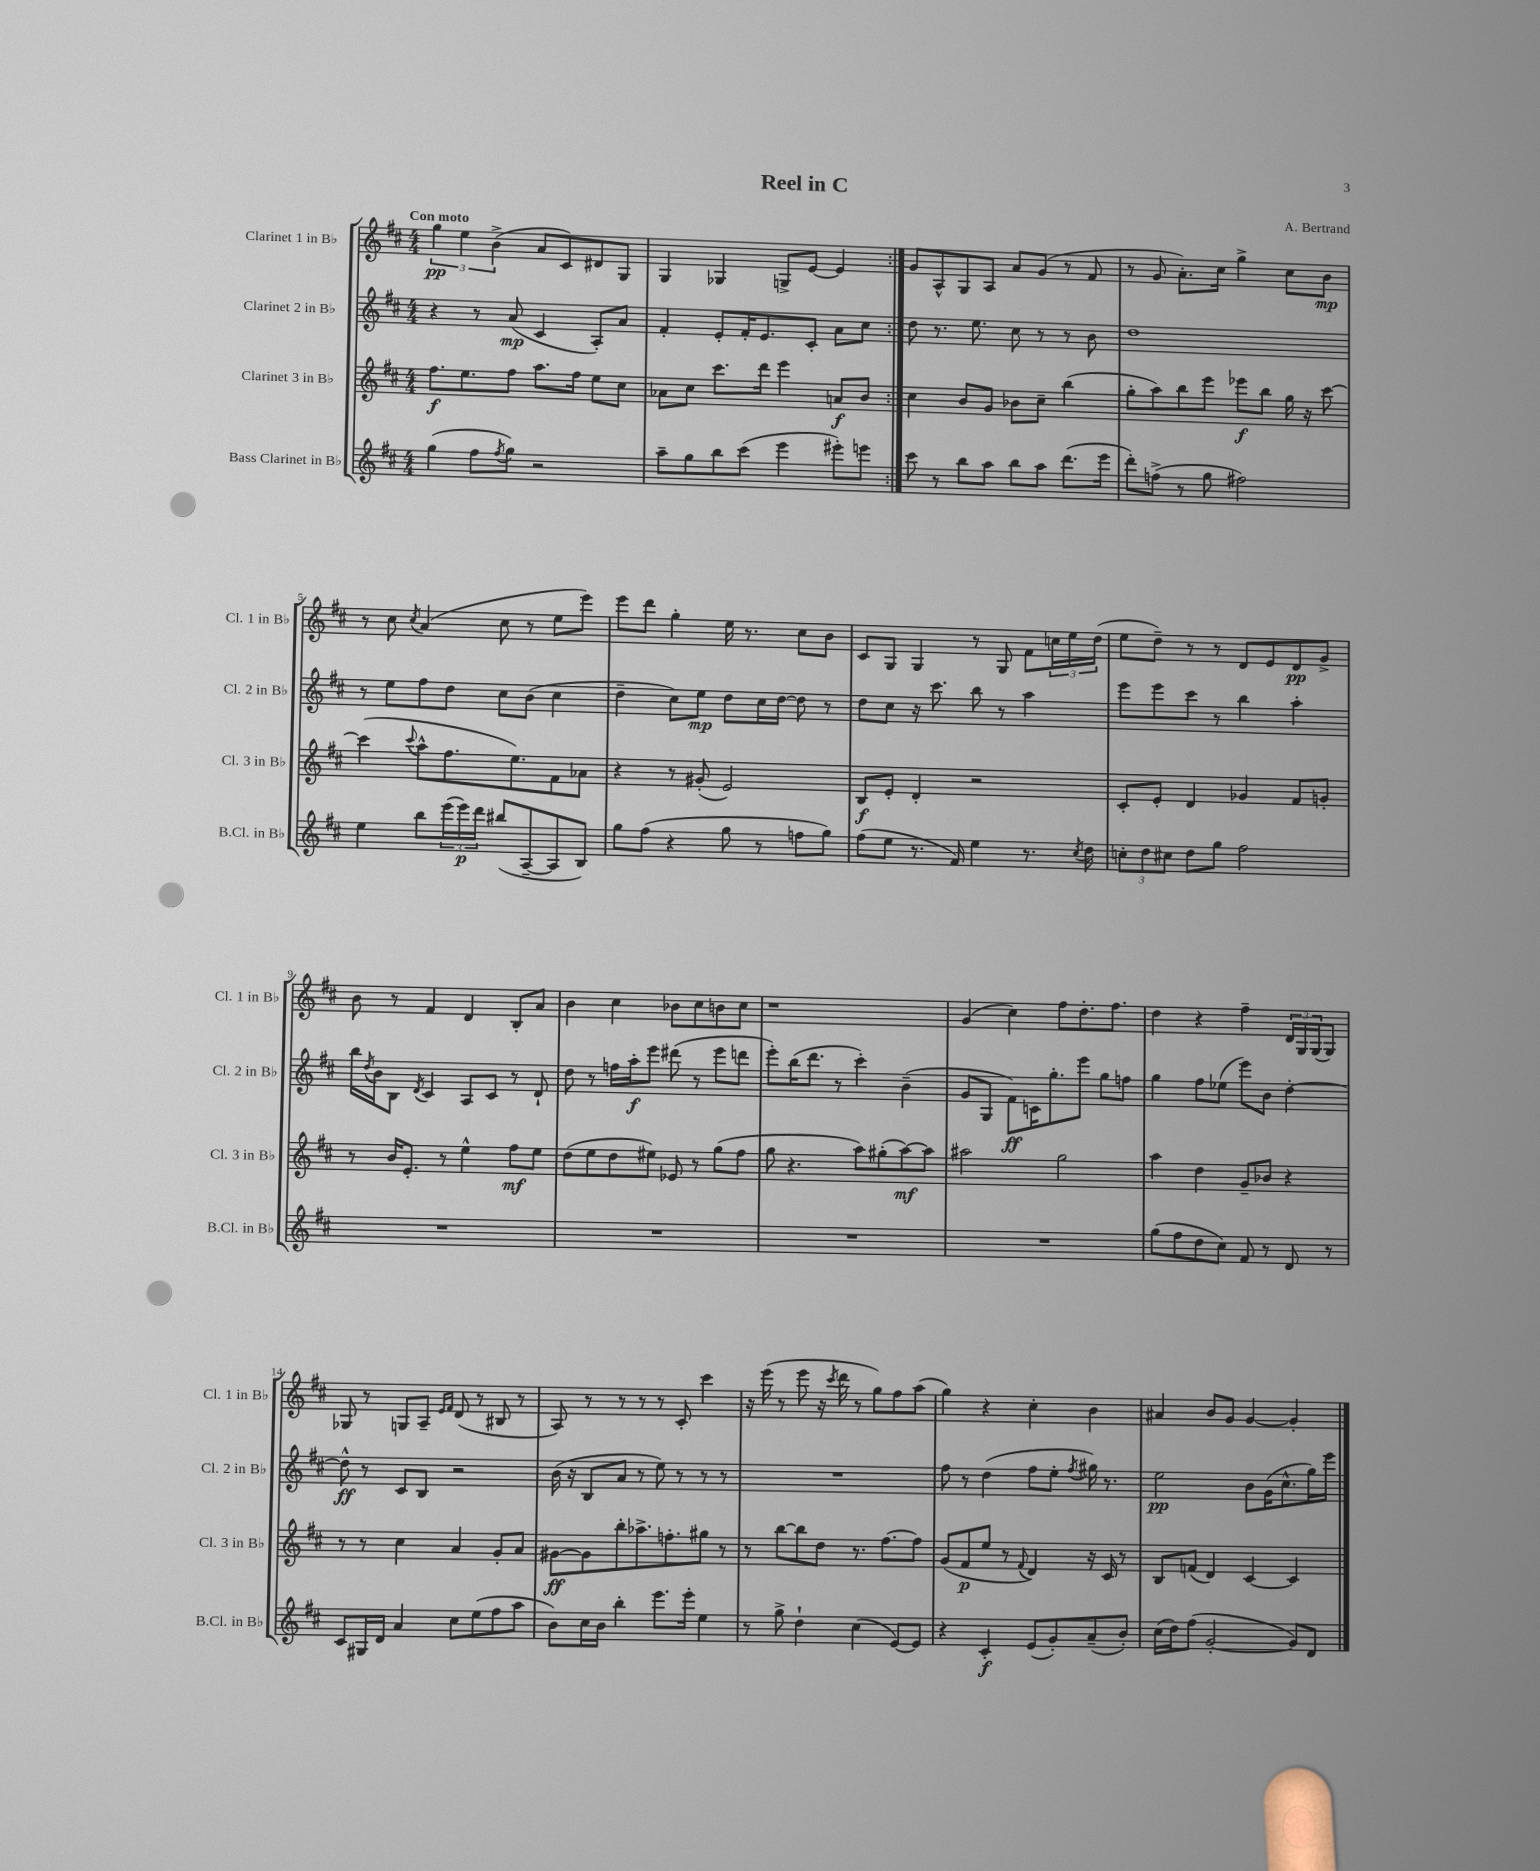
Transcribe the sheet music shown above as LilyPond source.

\header { title = "Reel in C" composer = "A. Bertrand" }
<<
\new StaffGroup <<
\new Staff = "s0" \with { instrumentName = "Clarinet 1 in Bb" shortInstrumentName = "Cl. 1 in Bb" } {
    \clef treble \key d \major \numericTimeSignature \time 4/4 \tempo "Con moto"
    \repeat volta 2 { \tuplet 3/2 { g''4\pp e''4 b'4->( } a'8 cis'8) dis'8 g8 |
    g4 ges4 g8-> e'8~ e'4 | }
    g'8 a8-^ g8 a8 a'8 g'8( r8 fis'8 |
    r8 g'8 a'8.-.) cis''16 g''4-> cis''8 b'8\mp |
    r8 cis''8 \acciaccatura { cis''8 } a'4( cis''8 r8 e''8 e'''8) |
    e'''8 d'''8 g''4-. e''16 r8. cis''8 b'8 |
    cis'8 g8 g4 r8 g8 fis'8 \tuplet 3/2 { c''16 e''16 d''16( } |
    e''8 d''8--) r8 r8 d'8 e'8 d'8\pp g'8-> |
    b'8 r8 fis'4 d'4 b8-. a'8 |
    b'4 cis''4 bes'8 cis''8 b'8 cis''8 |
    r1 |
    g'4( cis''4) fis''8 d''8.-. fis''8. |
    d''4 r4 fis''4-- \tuplet 3/2 { d'16 g16 g16( } g8) |
    ges8 r8 g8 a8-- \grace { e'16 fis'16 } d'8( r8 bis8 r8 |
    a8) r8 r8 r8 r8 cis'8-. cis'''4 |
    r16 e'''16( r8 e'''8 r16 \acciaccatura { cis'''8 } d'''16 r8 g''8) fis''8 a''8( |
    g''4) r4 cis''4-. b'4 |
    ais'4 b'8 g'8 g'4~ g'4-. \bar "|." |
}
\new Staff = "s1" \with { instrumentName = "Clarinet 2 in Bb" shortInstrumentName = "Cl. 2 in Bb" } {
    \clef treble \key d \major \numericTimeSignature \time 4/4
    \repeat volta 2 { r4 r8 a'8\mp( cis'4 a8-.) a'8 |
    fis'4-. e'8-. fis'16-. e'8. cis'8-. a'8 cis''8 | }
    d''8 r8. e''8. cis''8 r8 r8 b'8 |
    d''1 |
    r8 e''8 fis''8 d''8 cis''8 b'8( cis''4 |
    d''4-- cis''8) e''8\mp d''8 cis''16 d''16~ d''8 r8 |
    d''8 cis''8 r16 cis'''8. b''8 r8 a''4 |
    e'''8 e'''8 cis'''8 r8 b''4 a''4-. |
    b''16 \acciaccatura { d''8 } b'16 b8 \acciaccatura { d'8 } cis'4 a8 cis'8 r8 d'8-! |
    d''8 r8 f''16 a''16-.\f e'''8 dis'''8( r8 e'''8 d'''8 |
    e'''8-.) b''16( d'''8. r8 cis'''4-.) b'4--( |
    g'8 g8 fis'8\ff) c'16 g''8.-. e'''8 g''8 f''8 |
    g''4 fis''8 ees''8( e'''8) b'8 d''4~-. |
    d''8-^\ff r8 cis'8 b8 r2 |
    b'16( r16 b8 a'8 r8 e''8) r8 r8 r8 |
    R1 |
    fis''8 r8 d''4( fis''8 e''8-. \acciaccatura { fis''8 } gis''16) r8. |
    e''2\pp b'8 g'16( cis''8.-^ g''16) e'''16 \bar "|." |
}
\new Staff = "s2" \with { instrumentName = "Clarinet 3 in Bb" shortInstrumentName = "Cl. 3 in Bb" } {
    \clef treble \key d \major \numericTimeSignature \time 4/4
    \repeat volta 2 { fis''8.\f e''8. fis''8 a''8. fis''16 e''8 cis''8 |
    aes'8 cis''8 cis'''8. d'''16 e'''4 a'8\f b'8 | }
    cis''4 b'8 g'8 bes'8 cis''8-- b''4( |
    g''8-. a''8) b''8 e'''8 ees'''8\f b''8 g''16 r16 cis'''8~ |
    cis'''4( \appoggiatura { cis'''8 } a''8-^ fis''8. e''8.) fis'8 aes'8 |
    r4 r8 gis'8-.( e'2) |
    b8\f e'8-. d'4-. r2 |
    cis'8-. e'8-. d'4 ges'4 fis'8 g'8-. |
    r8 b'16 e'8.-. r8 e''4-^ fis''8\mf e''8 |
    d''8( e''8 d''8 eis''8) ees'8 r8 g''8( fis''8 |
    g''8 r4. a''8) gis''8-.( a''8~\mf) a''8 |
    ais''2 g''2 |
    a''4 d''4 g'8-- bes'8 r4 |
    r8 r8 cis''4 a'4 g'8-. a'8 |
    gis'8~\ff gis'8 b''8-. aes''8.-> f''8.-. gis''8 r8 |
    r8 b''8~ b''8 d''8 r8. fis''8.~ fis''8 |
    g'8( fis'8\p e''8 r8 \appoggiatura { fis'8 } d'4) r16 cis'16 r8 |
    b8 f'8( d'4) cis'4~ cis'4 \bar "|." |
}
\new Staff = "s3" \with { instrumentName = "Bass Clarinet in Bb" shortInstrumentName = "B.Cl. in Bb" } {
    \clef treble \key d \major \numericTimeSignature \time 4/4
    \repeat volta 2 { g''4( fis''8 \acciaccatura { fis''8 } g''8) r2 |
    a''8-- g''8 b''8 cis'''8( e'''4 eis'''8-.) e'''8 | }
    cis'''8 r8 b''8 a''8 b''8 a''8 d'''8.( e'''16 |
    d'''8-.) f''8->( r8 g''8 fis''2) |
    e''4 b''8 \tuplet 3/2 { e'''16( e'''16\p) d'''16 } bis''8( a8~-- a8 b8) |
    g''8 fis''8( r4 g''8 r8 f''8 g''8) |
    fis''8( e''8 r8. fis'16) e''4 r8. \acciaccatura { cis''8 } d''16 |
    \tuplet 3/2 { c''8-. d''8 cis''8 } d''8 g''8 fis''2 |
    R1 |
    R1 |
    R1 |
    R1 |
    g''8( fis''8 d''8 cis''8) fis'8 r8 d'8 r8 |
    cis'8 gis16 d'16 a'4 cis''8 e''8( fis''8 a''8 |
    b'8) cis''16 b'16 b''4-. e'''8. e'''16-. e''4 |
    r8 g''8-> d''4-! cis''4( e'8~) e'8 |
    r4 cis'4-.\f e'8( g'8-.) a'8--( b'8-.) |
    cis''16( d''16) fis''8( g'2~-. g'8) d'8 \bar "|." |
}
>>
>>
